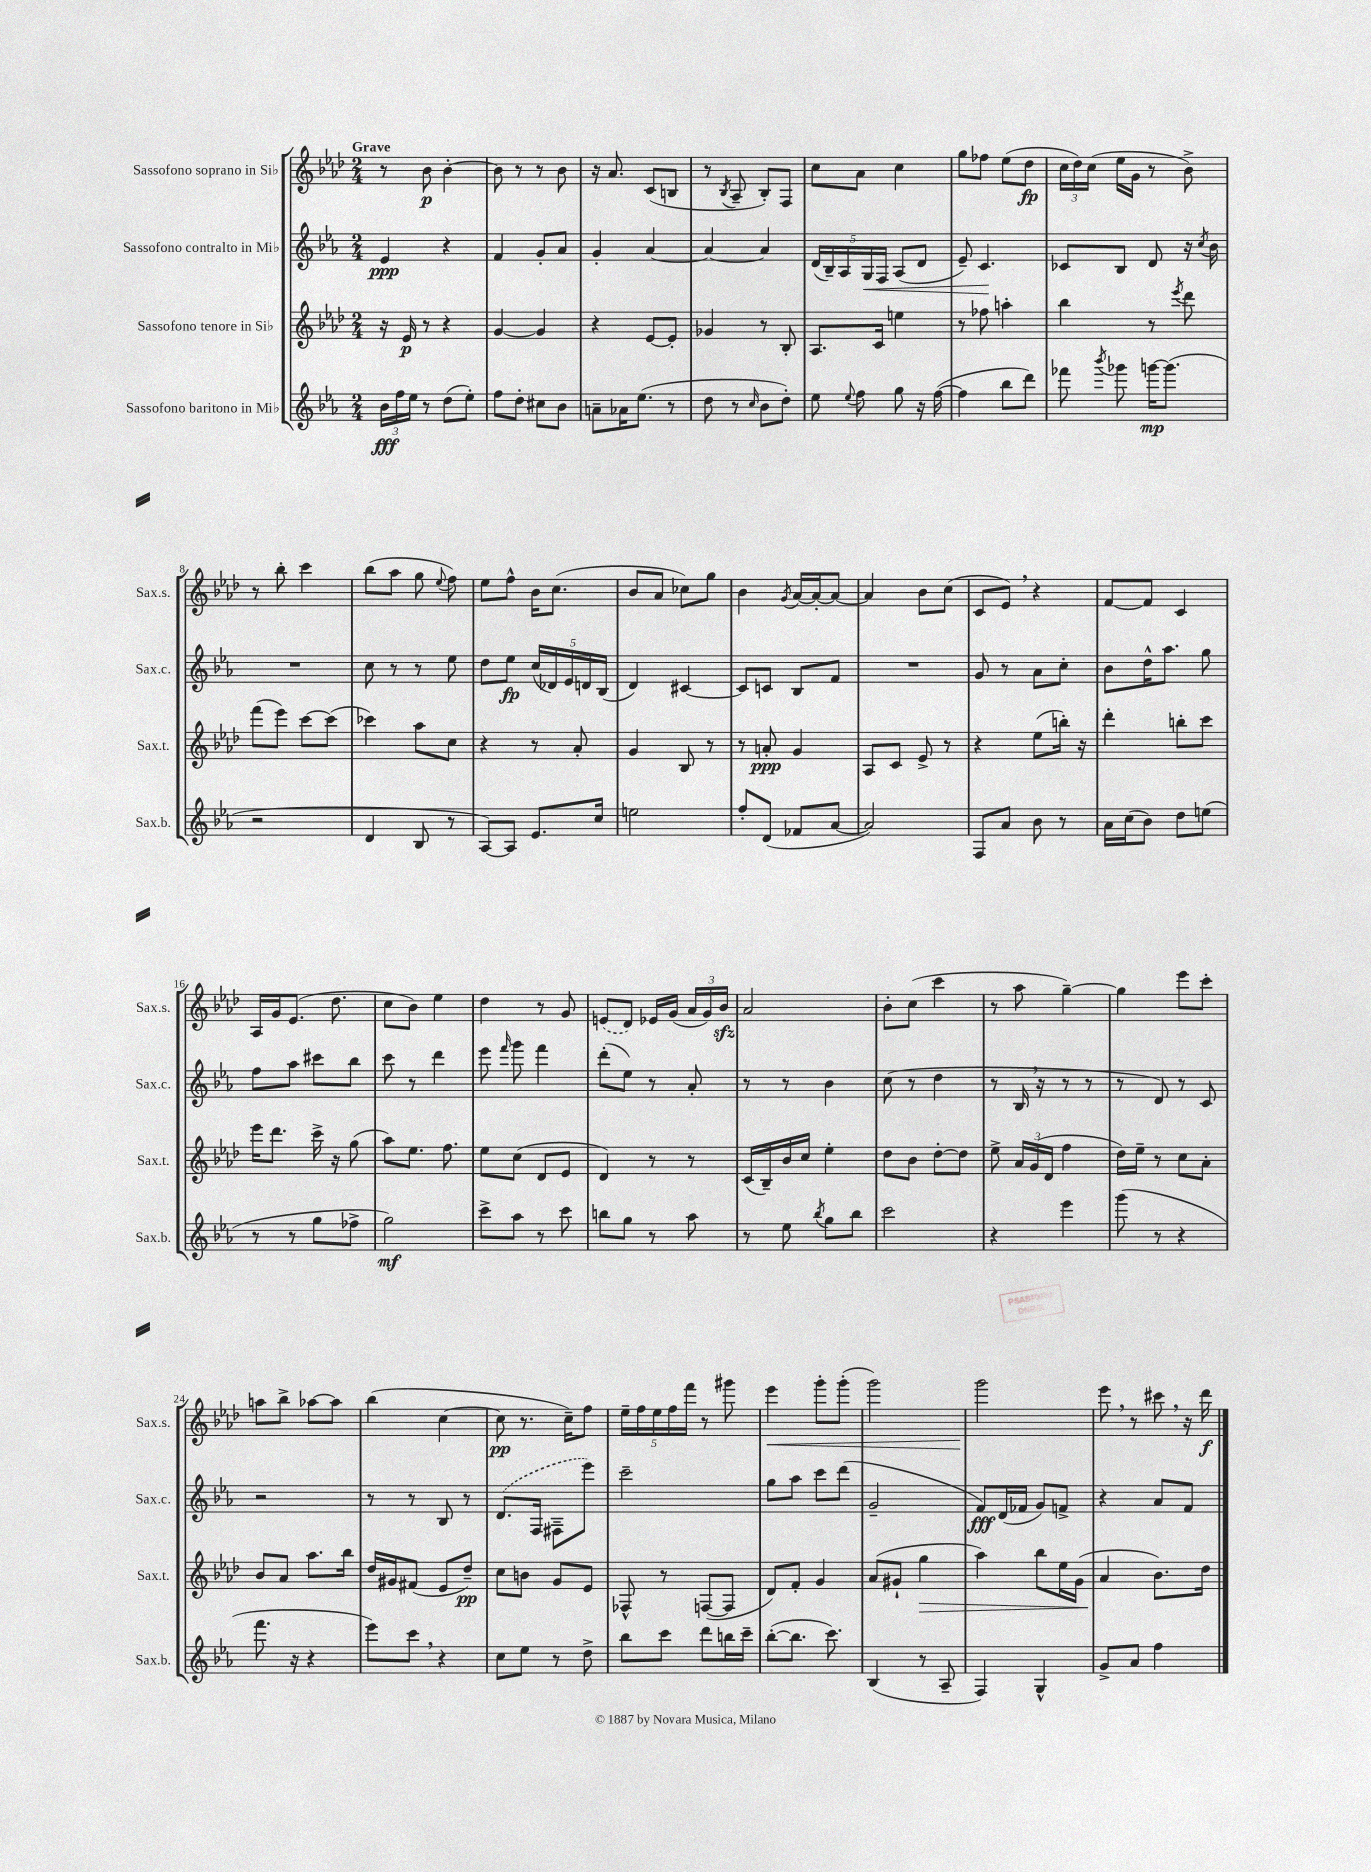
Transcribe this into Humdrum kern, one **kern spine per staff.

**kern	**dynam	**kern	**dynam	**kern	**dynam	**kern	**dynam
*part4	*part4	*part3	*part3	*part2	*part2	*part1	*part1
*staff4	*staff4	*staff3	*staff3	*staff2	*staff2	*staff1	*staff1
*I"Sassofono baritono in Mi♭	*	*I"Sassofono tenore in Si♭	*	*I"Sassofono contralto in Mi♭	*	*I"Sassofono soprano in Si♭	*
*I'Sax.b.	*	*I'Sax.t.	*	*I'Sax.c.	*	*I'Sax.s.	*
*clefG2	*	*clefG2	*	*clefG2	*	*clefG2	*
*k[b-e-a-]	*	*k[b-e-a-d-]	*	*k[b-e-a-]	*	*k[b-e-a-d-]	*
*M2/4	*	*M2/4	*	*M2/4	*	*M2/4	*
=1	=1	=1	=1	=1	=1	=1	=1
!	!	!	!	!	!	!LO:TX:a:B:t=Grave	!
24b-\LL	fff	16r	.	4e-/	ppp	8r	.
24ff\	.	.	.	.	.	.	.
.	.	16e-/	p	.	.	.	.
24ee-\JJ	.	.	.	.	.	.	.
8r	.	8r	.	.	.	8b-\	p
(8dd\L	.	4r	.	4r	.	[4b-'\	.
8ee-'\J)	.	.	.	.	.	.	.
=2	=2	=2	=2	=2	=2	=2	=2
8ff\L	.	[4g/	.	4f/	.	8b-\]	.
8dd'\J	.	.	.	.	.	8r	.
8cc#X\L	.	4g/]	.	8g'/L	.	8r	.
8b-\J	.	.	.	8a-/J	.	8b-\	.
=3	=3	=3	=3	=3	=3	=3	=3
8an~\L	.	4r	.	4g'/	.	16r	.
.	.	.	.	.	.	8.a-/	.
16a-X\K	.	.	.	.	.	.	.
(8.ee-\J	.	.	.	.	.	.	.
.	.	[8e-/L	.	[4a-/	.	(8c/L	.
8r	.	8e-'/J]	.	.	.	8Bn/J	.
=4	=4	=4	=4	=4	=4	=4	=4
8dd\	.	4g-X/	.	4a-/_	.	8r	.
.	.	.	.	.	.	8qB-/	.
8r	.	.	.	.	.	8A-~/	.
16qqcc/	.	.	.	.	.	.	.
8b-\L	.	8r	.	4a-/]	.	8B-'/L)	.
8dd'\J)	.	8B-'/	.	.	.	8F/J	.
=5	=5	=5	=5	=5	=5	=5	=5
8ee-\	.	8.A-/L	.	(20d/LL	.	8cc\L	.
.	.	.	.	20B-~/)	.	.	.
.	.	.	.	20A-/	.	.	.
8qqee-/	.	.	.	.	.	.	.
8ff\	.	.	.	.	.	8a-\J	.
!	!	!	!	!	!LO:HP:b	!	!
.	.	.	.	20G/	<	.	.
.	.	16c/Jk	.	.	.	.	.
.	.	.	.	20F/JJ	.	.	.
8gg\	.	4een\	.	(8A-/L	.	4cc\	.
16r	.	.	.	8d/J	.	.	.
([16ff\	.	.	.	.	.	.	.
=6	=6	=6	=6	=6	=6	=6	=6
4ff\]	.	8r	.	8e-~/)	.	8gg\L	.
.	.	8ff-X\	.	4.c/	.	8ff-X\J	.
8bb-\L	.	4aan'\	.	.	.	(8ee-\L	.
8ddd\J)	.	.	.	.	.	8dd-\J	fp
.	.	.	.	.	[	.	.
=7	=7	=7	=7	=7	=7	=7	=7
8fff-X\	.	4bb-\	.	8c-X/L	.	24cc\LL	.
.	.	.	.	.	.	24dd-\)	.
.	.	.	.	.	.	(24cc\JJ	.
8qbbb-/	.	.	.	.	.	.	.
8ggg-X\	.	.	.	8B-/J	.	16ee-\LL	.
.	.	.	.	.	.	16g\JJ	.
[16gggn\KL	mp	8r	.	8d/	.	8r	.
(8.ggg\J]	.	.	.	.	.	.	.
.	.	8qeee-/	.	.	.	.	.
.	.	8ddd-\	.	16r	.	8b-^\)	.
.	.	.	.	8qcc/	.	.	.
.	.	.	.	16b-\	.	.	.
!!LO:LB:g=z
=8	=8	=8	=8	=8	=8	=8	=8
2r	.	(8fff\L	.	2r	.	8r	.
.	.	8eee-\J)	.	.	.	8bb-'\	.
.	.	[8ccc\L	.	.	.	4ccc\	.
.	.	(8ccc\J]	.	.	.	.	.
=9	=9	=9	=9	=9	=9	=9	=9
4d/	.	4ccc-X\)	.	8cc\	.	(8bb-\L	.
.	.	.	.	8r	.	8aa-\J	.
8B-/	.	8aa-\L	.	8r	.	8gg\	.
.	.	.	.	.	.	8qqee-/	.
8r	.	8cc\J	.	8ee-\	.	8ff\)	.
=10	=10	=10	=10	=10	=10	=10	=10
[8A-/L)	.	4r	.	8dd\L	.	8ee-\L	.
8A-/J]	.	.	.	8ee-\J	fp	8ff^^\J	.
8.e-/L	.	8r	.	(20cc/LL	.	16b-\KL	.
.	.	.	.	20d-X/)	.	.	.
.	.	.	.	.	.	(8.cc\J	.
.	.	.	.	20e-/	.	.	.
.	.	8a-'/	.	.	.	.	.
.	.	.	.	20dn/	.	.	.
16cc/Jk	.	.	.	.	.	.	.
.	.	.	.	(20B-/JJ	.	.	.
=11	=11	=11	=11	=11	=11	=11	=11
2een\	.	4g/	.	4d/)	.	8b-/L	.
.	.	.	.	.	.	8a-/J	.
.	.	8B-/	.	[4c#X/	.	8cc-X\L)	.
.	.	8r	.	.	.	8gg\J	.
=12	=12	=12	=12	=12	=12	=12	=12
8ff'/L	.	8r	.	8c#/L]	.	4b-\	.
(8d/J	.	8an'/	ppp	8cn/J	.	.	.
.	.	.	.	.	.	8qg/	.
8f-X/L	.	4g/	.	8B-/L	.	[16a-/LL	.
.	.	.	.	.	.	16a-'/J_	.
[8a-/J	.	.	.	8f/J	.	8a-/J_	.
=13	=13	=13	=13	=13	=13	=13	=13
2a-/])	.	8A-/L	.	2r	.	4a-/]	.
.	.	8c/J	.	.	.	.	.
.	.	8e-^/	.	.	.	8b-\L	.
.	.	8r	.	.	.	(8cc\J	.
=14	=14	=14	=14	=14	=14	=14	=14
8F/L	.	4r	.	8g/	.	8c/L	.
8a-/J	.	.	.	8r	.	8e-,/J)	.
8b-\	.	(8ee-\L	.	8a-\L	.	4r	.
8r	.	16bbn'\Jk)	.	8cc'\J	.	.	.
.	.	16r	.	.	.	.	.
=15	=15	=15	=15	=15	=15	=15	=15
16a-\LL	.	4ddd-'\	.	8b-\L	.	[8f/L	.
(16cc\J	.	.	.	.	.	.	.
8b-\J)	.	.	.	16dd^^\K	.	8f/J]	.
.	.	.	.	8.aa-\J	.	.	.
8dd\L	.	8bbn'\L	.	.	.	4c/	.
(8een\J	.	8ccc\J	.	8gg\	.	.	.
!!LO:LB:g=z
=16	=16	=16	=16	=16	=16	=16	=16
8r	.	16eee-\KL	.	8ff\L	.	16A-/LL	.
.	.	8.ddd-\J	.	.	.	16g/J	.
8r	.	.	.	8aa-\J	.	(8.e-/J	.
8gg\L	.	16ccc^\	.	8ccc#X\L	.	.	.
.	.	16r	.	.	.	8.dd-\	.
8ff-X^\J	.	(8gg\	.	8bb-\J	.	.	.
=17	=17	=17	=17	=17	=17	=17	=17
2gg\)	mf	8aa-\L)	.	8ccc\	.	8cc\L	.
.	.	8.ee-\J	.	8r	.	8b-\J)	.
.	.	.	.	4ddd\	.	4ee-\	.
.	.	8.ff\	.	.	.	.	.
=18	=18	=18	=18	=18	=18	=18	=18
8ccc^\L	.	8ee-\L	.	8eee-\	.	4dd-\	.
.	.	.	.	16qqfff/	.	.	.
8aa-\J	.	(8cc\J	.	8ggg\	.	.	.
8r	.	8d-/L	.	4fff\	.	8r	.
8ccc\	.	8e-/J	.	.	.	8g/	.
=19	=19	=19	=19	=19	=19	=19	=19
8bbn\L	.	4d-/)	.	(8ddd'\L	.	(8en/L	.
8gg\J	.	.	.	8ee-\J)	.	8d-/J)	.
8r	.	8r	.	8r	.	16e-X/LL	.
.	.	.	.	.	.	(16g/JJ	.
8aa-\	.	8r	.	8a-'/	.	24a-/LL	.
.	.	.	.	.	.	24g/)	.
.	.	.	.	.	.	24b-zz/JJ	.
=20	=20	=20	=20	=20	=20	=20	=20
8r	.	(16c/LL	.	8r	.	2a-/	.
.	.	16B-~/)	.	.	.	.	.
8ee-\	.	16b-/	.	8r	.	.	.
.	.	16cc/JJ	.	.	.	.	.
8qbb-/	.	.	.	.	.	.	.
8gg\L	.	4ee-'\	.	4b-\	.	.	.
8bb-\J	.	.	.	.	.	.	.
=21	=21	=21	=21	=21	=21	=21	=21
2ccc\	.	8dd-\L	.	(8cc\	.	8b-'\L	.
.	.	8b-\J	.	8r	.	(8cc\J	.
.	.	[8dd-'\L	.	4dd\	.	4ccc\	.
.	.	8dd-\J]	.	.	.	.	.
=22	=22	=22	=22	=22	=22	=22	=22
4r	.	8ee-^\	.	8r	.	8r	.
.	.	24a-/LL	.	16B-,/	.	8aa-\	.
.	.	(24g/	.	.	.	.	.
.	.	.	.	16r	.	.	.
.	.	24d-/JJ	.	.	.	.	.
4eee-\	.	4ff\	.	8r	.	[4gg~\)	.
.	.	.	.	8r	.	.	.
=23	=23	=23	=23	=23	=23	=23	=23
(8ggg\	.	16dd-\LL)	.	8r	.	4gg\]	.
.	.	16ee-~\JJ	.	.	.	.	.
8r	.	8r	.	8d/)	.	.	.
4r	.	8cc\L	.	8r	.	8eee-\L	.
.	.	8a-'\J	.	8c/	.	8ccc'\J	.
!!LO:LB:g=z
=24	=24	=24	=24	=24	=24	=24	=24
8.fff\	.	8b-/L	.	2r	.	8aan\L	.
.	.	8a-/J	.	.	.	8bb-^\J	.
16r	.	.	.	.	.	.	.
4r	.	8.aa-\L	.	.	.	[8aa-X\L	.
.	.	.	.	.	.	8aa-\J]	.
.	.	16bb-\Jk	.	.	.	.	.
=25	=25	=25	=25	=25	=25	=25	=25
8eee-\L)	.	16dd-/LL	.	8r	.	(4bb-\	.
.	.	16g#X/J	.	.	.	.	.
8ccc,\J	.	(8f#X/J	.	8r	.	.	.
4r	.	8e-/L	.	8B-/	.	[4cc\	.
.	.	8dd-~/J)	pp	8r	.	.	.
=26	=26	=26	=26	=26	=26	=26	=26
8cc\L	.	8cc\L	.	(8.d/L	.	8cc\]	pp
8ee-\J	.	8bn\J	.	.	.	8.r	.
.	.	.	.	16F/Jk	.	.	.
8r	.	8g/L	.	8F#X~\L	.	.	.
.	.	.	.	.	.	16cc~\KL)	.
8dd^\	.	8e-/J	.	8eee-\J)	.	8ff\J	.
=27	=27	=27	=27	=27	=27	=27	=27
8bb-\L	.	8F-X^^/	.	2ccc~\	.	20ee-~\LL	.
.	.	.	.	.	.	20ff\	.
.	.	.	.	.	.	20ee-\	.
8ccc\J	.	8r	.	.	.	.	.
.	.	.	.	.	.	20ff\	.
.	.	.	.	.	.	20fff\JJ	.
8ddd\L	.	([8Fn/L	.	.	.	8r	.
16bbn\L	.	8F/J]	.	.	.	8ggg#X\	.
16ccc~\JJ	.	.	.	.	.	.	.
=28	=28	=28	=28	=28	=28	=28	=28
!	!	!	!	!	!	!	!LO:HP:b
([8bb-'\L	.	8d-/L)	.	8gg\L	.	4eee-\	<
8.bb-\J]	.	8f'/J	.	8aa-\J	.	.	.
.	.	4g/	.	8ccc\L	.	8ggg'\L	.
8.ccc\)	.	.	.	.	.	.	.
.	.	.	.	(8ddd\J	.	(8ggg'\J	.
=29	=29	=29	=29	=29	=29	=29	=29
(4B-/	.	(8a-/L	.	2g~/	.	2ggg\)	.
.	.	8g#X`/J	.	.	.	.	.
!	!	!	!LO:HP:b	!	!	!	!
8r	.	4gg\	>	.	.	.	.
8A-~/	.	.	.	.	.	.	.
=30	=30	=30	=30	=30	=30	=30	=30
4F/)	.	4aa-\)	.	8f/L)	fff	2ggg\	.
.	.	.	.	(16d/L	.	.	.
.	.	.	.	16f-X/JJ	.	.	.
4G^^/	.	8bb-\L	.	8g/L)	.	.	.
.	.	16ee-\L	.	8fn^/J	.	.	.
.	.	(16g\JJ	.	.	.	.	.
.	.	.	.	.	.	.	[
=31	=31	=31	=31	=31	=31	=31	=31
8g^/L	.	4a-/	.	4r	.	8eee-,\	.
8a-/J	.	.	.	.	.	8r	.
4ff\	.	8.b-\L)	]	8a-/L	.	8ccc#X,\	.
.	.	.	.	8f/J	.	16r	.
.	.	16dd-\Jk	.	.	.	16ddd-\	f
==	==	==	==	==	==	==	==
*-	*-	*-	*-	*-	*-	*-	*-
